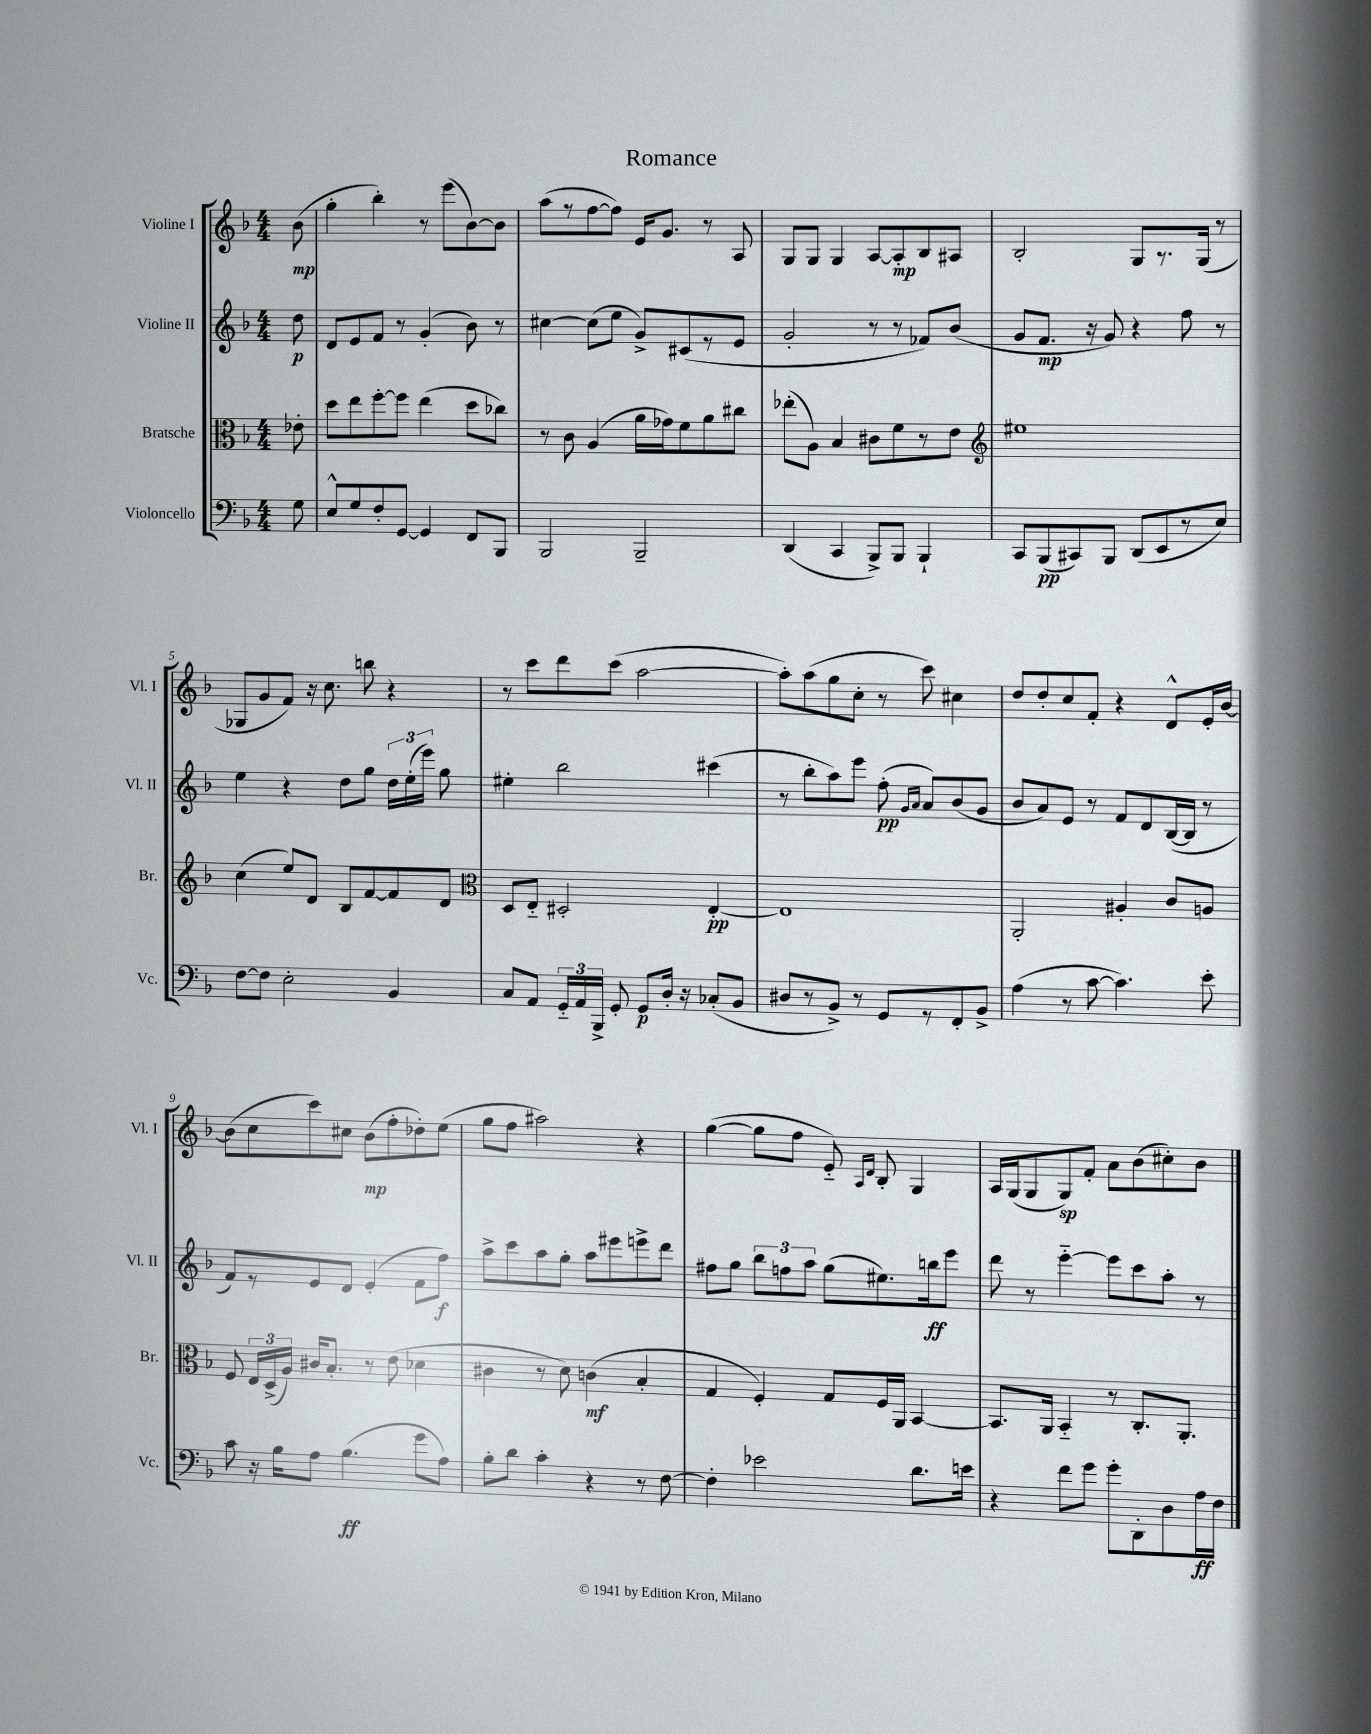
\header { title = "Romance" }
<<
\new StaffGroup <<
\new Staff = "s0" \with { instrumentName = "Violine I" shortInstrumentName = "Vl. I" } {
    \clef treble \key f \major \numericTimeSignature \time 4/4 \partial 8
    \autoBeamOff bes'8\mp( |
    g''4-. bes''4-.) r8 e'''8[( bes'8~) bes'8] |
    a''8[( r8 f''8~ f''8]) e'16[ g'8.] r8 a8 |
    g8[ g8] g4 a8[~ a8-.\mp bes8 ais8] |
    bes2-. g8[ r8. g16]( r8 |
    ges8[ g'8 f'8]) r16 c''8. b''8 r4 |
    r8 c'''8[ d'''8 c'''8]( a''2~ |
    a''8[-.) a''8( g''8 c''8]-. r8 c'''8) cis''4 |
    d''8[ d''8-. c''8 f'8]-. r4 d'8[-^ e'16-. bes'16]~ |
    bes'8[( c''8 c'''8) cis''8] bes'8[\mp( f''8-. des''8-.) e''8]( |
    g''8[ f''8] ais''2) r4 |
    g''4~( g''8[ f''8] e'8-_) \grace { a16[ d'16] } bes8-. g4 |
    a16[ g16( g8 g8\sp) f'8]-. a'8[ bes'8( cis''8-.) bes'8] \bar "|." |
}
\new Staff = "s1" \with { instrumentName = "Violine II" shortInstrumentName = "Vl. II" } {
    \clef treble \key f \major \numericTimeSignature \time 4/4 \partial 8
    \autoBeamOff d''8\p |
    d'8[ e'8 f'8] r8 g'4-.( bes'8) r8 |
    cis''4~ cis''8[( e''8] g'8[->) cis'8( r8 e'8] |
    g'2-. r8 r8 fes'8[) bes'8]( |
    g'8[ f'8.]\mp r16 g'8) r4 f''8 r8 |
    e''4 r4 d''8[ g''8] \tuplet 3/2 { d''16[ e''16-.( e'''16]) } g''8 |
    eis''4-. bes''2 cis'''4( |
    r8 bes''8[-. a''8) e'''8] f''8-.\pp( \grace { g'16[ a'16] } a'8[) bes'8( g'8] |
    bes'8[ a'8) e'8] r8 f'8[ d'8 bes16~( bes16] r8 |
    f'8[) r8 e'8 d'8] e'4-.( f'8[ f''8]\f) |
    a''8[-> c'''8 a''8 g''8]-. a''8[ eis'''8 e'''8-> d'''8] |
    fis''8[ g''8] \tuplet 3/2 { bes''8[ f''8 a''8] } g''8[( eis''8.) b''16\ff e'''8] |
    d'''8 r8 e'''4~-_ e'''8[ c'''8 a''8]-. r8 \bar "|." |
}
\new Staff = "s2" \with { instrumentName = "Bratsche" shortInstrumentName = "Br." } {
    \clef alto \key f \major \numericTimeSignature \time 4/4 \partial 8
    \autoBeamOff ees'8-. |
    d''8[ e''8 f''8~-. f''8] e''4( d''8[ ces''8]) |
    r8 c'8 a4( a'16[ ges'16) f'8 a'8 cis''8] |
    ees''8[-.( a8]) bes4 cis'8[ f'8 r8 e'8] |
    \clef treble eis''1 |
    c''4( e''8[) d'8] bes8[ f'8~ f'8 d'8] |
    \clef alto d8[ e8]-_ dis2-. e4~-.\pp |
    e1 |
    a,2-. ais4-. c'8[ a8] |
    f8 \tuplet 3/2 { e16[ d16->( a16]) } cis'16[ bes8.]-. r8 e'8( des'4 |
    cis'4 r8 d'8) c'4\mf( bes4-. |
    g4 f4-.) g8[ f16 a,16] bes,4~ |
    bes,8.[ a,16] bes,4-_ r8 c8.[-. a,8.]-. \bar "|." |
}
\new Staff = "s3" \with { instrumentName = "Violoncello" shortInstrumentName = "Vc." } {
    \clef bass \key f \major \numericTimeSignature \time 4/4 \partial 8
    \autoBeamOff g8 |
    e8[-^ g8 f8-. g,8]~ g,4 f,8[ bes,,8] |
    bes,,2 bes,,2-- |
    d,4( c,4 bes,,8[->) bes,,8] bes,,4-! |
    c,8[ bes,,8\pp( cis,8) bes,,8] d,8[( e,8 r8 e8]) |
    f8[~ f8] e2-. bes,4 |
    c8[ a,8] \tuplet 3/2 { g,16[-_ a,16 bes,,16]-> } g,8-. g,8[\p d16]-. r16 ces8[-.( bes,8] |
    dis8[ r8 bes,8]->) r8 g,8[ r8 f,8-. bes,8]-> |
    a4( r8 c'8~ c'4.) e'8-. |
    c'8 r16 bes16[ a8] bes4.\ff( g'8[ a8]) |
    bes8[-. d'8] c'4-. r4 r8 f8~ |
    f4-. ees'2 d'8.[ e'16] |
    r4 f'8[ g'8] g'8[-. d,8-. d8 a16\ff f16] \bar "|." |
}
>>
>>
